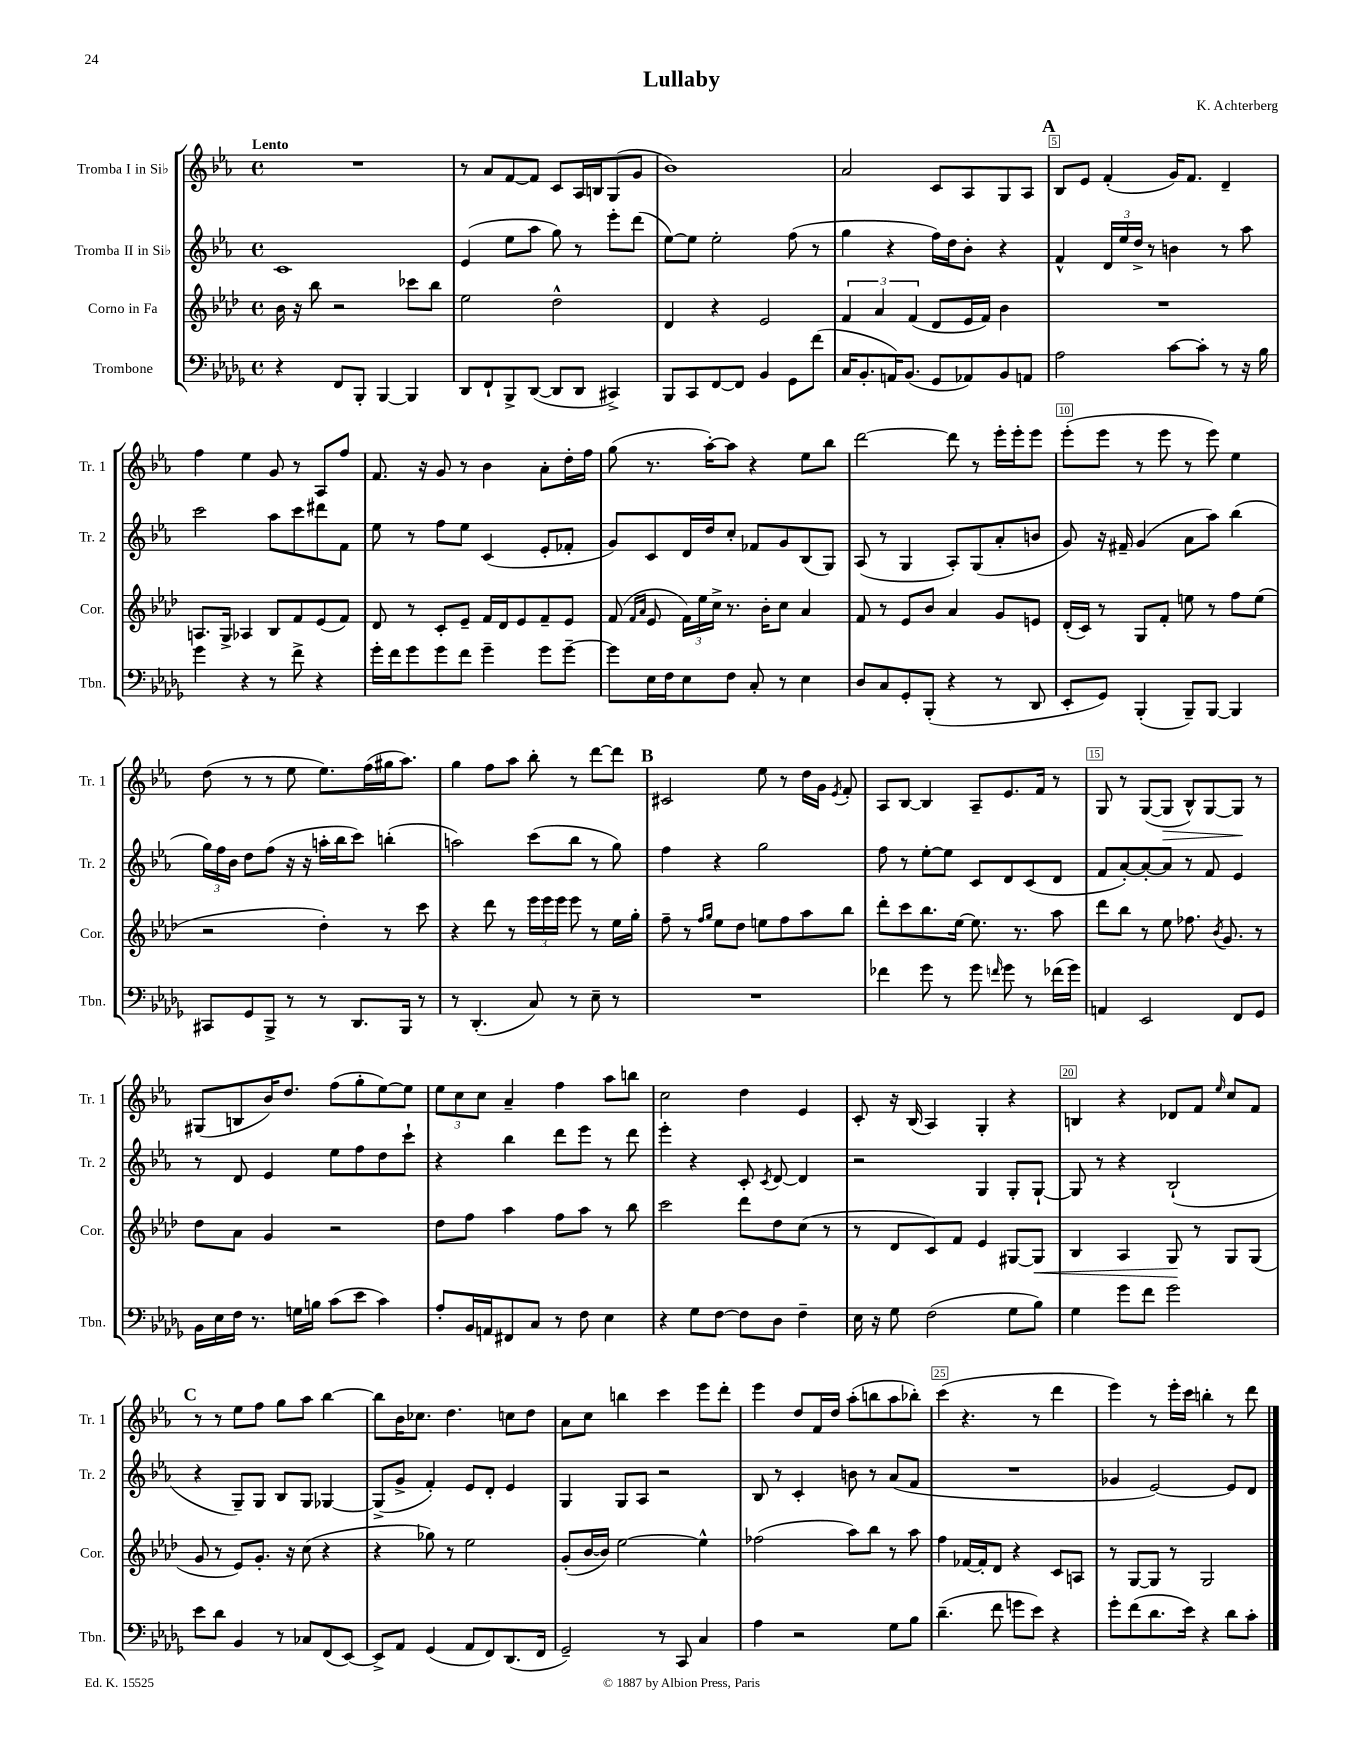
\header { title = "Lullaby" composer = "K. Achterberg" }
<<
\new StaffGroup <<
\new Staff = "s0" \with { instrumentName = "Tromba I in Sib" shortInstrumentName = "Tr. 1" } {
    \clef treble \key ees \major \defaultTimeSignature \time 4/4 \tempo "Lento"
    \autoBeamOff R1 |
    r8 aes'8[ f'8~ f'8] c'8[ aes16 b16 g8( g'8] |
    bes'1) |
    aes'2 c'8[ aes8 g8 aes8] |
    \mark \markup { \bold "A" } bes8[ ees'8] f'4-.( g'16[) f'8.] d'4-- |
    f''4 ees''4 g'8 r8 aes8[ f''8] |
    f'8. r16 g'8 r8 bes'4 aes'8[-. d''16-. f''16] |
    g''8( r8. aes''16[~-.) aes''8] r4 ees''8[ bes''8] |
    d'''2~ d'''8 r8 ees'''16[-. ees'''16-. ees'''8] |
    ees'''8[-.( ees'''8] r8 ees'''8 r8 ees'''8) ees''4 |
    d''8( r8 r8 ees''8 ees''8.[) f''16( gis''16 aes''8.]) |
    g''4 f''8[ aes''8] bes''8-. r8 d'''8[~ d'''8] |
    \mark \markup { \bold "B" } cis'2 ees''8 r8 d''16[ g'16] \acciaccatura { ees'8 } f'8-. |
    aes8[ bes8]~ bes4 aes8[-- ees'8. f'16] r8 |
    g8 r8 g8[~( g8]\> bes8[-^) g8~ g8]\! r8 |
    gis8[( b8 bes'16) d''8.] f''8[( g''8-. ees''8~) ees''8] |
    \tuplet 3/2 { ees''8[ c''8 c''8] } aes'4-- f''4 aes''8[ b''8] |
    c''2 d''4 ees'4 |
    c'8-. r16 bes16( aes4) g4-. r4 |
    b4 r4 des'8[ f'8] \grace { ees''16 } c''8[ f'8] |
    \mark \markup { \bold "C" } r8 r8 ees''8[ f''8] g''8[ aes''8] bes''4~ |
    bes''8[ bes'16 ces''8.] d''4. c''8[ d''8] |
    aes'8[ c''8] b''4 c'''4 ees'''8[ d'''8]-. |
    ees'''4 d''8[ f'16 d''16] aes''8[-.( b''8 aes''8 bes''8]-.) |
    c'''4( r4. r8 d'''4 |
    ees'''4) r8 ees'''16[-. c'''16] b''4-. r8 d'''8 \bar "|." |
}
\new Staff = "s1" \with { instrumentName = "Tromba II in Sib" shortInstrumentName = "Tr. 2" } {
    \clef treble \key ees \major \defaultTimeSignature \time 4/4
    \autoBeamOff c'1 |
    ees'4( ees''8[ aes''8] g''8) r8 ees'''8[-. d'''8]( |
    ees''8[~) ees''8] ees''2-. f''8( r8 |
    g''4 r4 f''16[) d''16 bes'8]-. r4 |
    \mark \markup { \bold "A" } f'4-^ \tuplet 3/2 { d'16[ ees''16 d''16]-> } r8 b'4 r8 aes''8 |
    c'''2 aes''8[ c'''8 dis'''8 f'8] |
    ees''8 r8 f''8[ ees''8] c'4( ees'8[-. fes'8]-. |
    g'8[) c'8 d'16 d''16 c''8]-. fes'8[ g'8 bes8( g8]) |
    aes8( r8 g4 aes8[-.) g8( aes'8-. b'8] |
    g'8) r16 fis'16-- g'4( aes'8[ aes''8]) bes''4( |
    \tuplet 3/2 { g''16[) f''16 bes'16] } d''8[ f''8]( r16 r16 a''16[-. bes''16 c'''8]) b''4-.( |
    a''2) c'''8[( bes''8] r8 g''8) |
    \mark \markup { \bold "B" } f''4 r4 g''2 |
    f''8 r8 ees''8[~-. ees''8] c'8[ d'8 c'8( d'8] |
    f'8[ aes'8~-.) aes'8~-. aes'8] r8 f'8 ees'4 |
    r8 d'8 ees'4 ees''8[ f''8 d''8 c'''8]-! |
    r4 bes''4 d'''8[ ees'''8] r8 d'''8 |
    ees'''4-. r4 c'8-. \acciaccatura { c'8 } d'8~ d'4 |
    r2 g4 g8[-. g8]~-! |
    g8 r8 r4 bes2-!( |
    \mark \markup { \bold "C" } r4 g8[--) g8] bes8[ g8] ges4~ |
    ges8[->( g'8]-> f'4-.) ees'8[ d'8]-. ees'4 |
    g4 g8[ aes8] r2 |
    bes8 r8 c'4-. b'8 r8 aes'8[( f'8] |
    R1 |
    ges'4 ees'2~) ees'8[ d'8] \bar "|." |
}
\new Staff = "s2" \with { instrumentName = "Corno in Fa" shortInstrumentName = "Cor." } {
    \clef treble \key aes \major \defaultTimeSignature \time 4/4
    \autoBeamOff bes'16 r16 bes''8 r2 ces'''8[ bes''8] |
    ees''2 des''2-^ |
    des'4 r4 ees'2 |
    \tuplet 3/2 { f'4 aes'4 f'4( } des'8[ ees'16 f'16]) bes'4 |
    \mark \markup { \bold "A" } R1 |
    a8.[ g16]-> aes4 bes8[ f'8 ees'8( f'8]) |
    des'8 r8 c'8[-. ees'8]-- f'16[ des'16 ees'8 f'8-- ees'8] |
    f'8( \grace { f'16[ aes'16] } ees'8 \tuplet 3/2 { f'16[) ees''16 c''16]-> } r8. bes'16[-. c''8] aes'4 |
    f'8 r8 ees'8[ bes'8] aes'4 g'8[ e'8] |
    des'16[-.( c'16]) r8 g8[ f'8]-. e''8 r8 f''8[ e''8]( |
    r2 des''4-.) r8 c'''8 |
    r4 des'''8 r8 \tuplet 3/2 { ees'''16[ ees'''16 ees'''16] } ees'''8 r8 ees''16[ g''16]-. |
    \mark \markup { \bold "B" } f''8-- r8 \grace { f''16[ g''16] } ees''8[ des''8] e''8[ f''8 aes''8 bes''8] |
    des'''8[-. c'''8 bes''8. ees''16]~ ees''8. r8. aes''8 |
    des'''8[ bes''8] r8 ees''8 fes''8. \acciaccatura { bes'8 } g'8. r8 |
    des''8[ aes'8] g'4 r2 |
    des''8[ f''8] aes''4 f''8[ aes''8] r8 bes''8 |
    c'''2 des'''8[ des''8 c''8]( r8 |
    r8 des'8[ c'8) f'8] ees'4 gis8[~ gis8]\< |
    bes4 aes4 g8\! r8 g8[ g8]( |
    \mark \markup { \bold "C" } g'8 r8 ees'8[) g'8.]-. r16 c''8( r4 |
    r4 ges''8) r8 ees''2 |
    g'8[-.( bes'16~ bes'16]) ees''2~ ees''4-^ |
    fes''2( aes''8[) bes''8] r8 aes''8 |
    f''4 fes'16[~ fes'16-. des'8] r4 c'8[ a8] |
    r8 g8[~ g8] r8 g2 \bar "|." |
}
\new Staff = "s3" \with { instrumentName = "Trombone" shortInstrumentName = "Tbn." } {
    \clef bass \key des \major \defaultTimeSignature \time 4/4
    \autoBeamOff r4 f,8[ bes,,8]-. bes,,4~ bes,,4 |
    des,8[ f,8-! bes,,8-> des,8]~( des,8[ des,8] cis,4->) |
    bes,,8[ c,8 f,8~ f,8] bes,4 ges,8[ f'8]( |
    c16[ bes,8.-. a,16) bes,8.]( ges,8[ aes,8) bes,8 a,8] |
    \mark \markup { \bold "A" } aes2 c'8[~ c'8]-. r8 r16 bes16 |
    ges'4 r4 r8 f'8-> r4 |
    ges'16[-. f'16 ges'8 ges'8 f'8] ges'4-- ges'8[ ges'8]~-- |
    ges'8[ ees16 f16 ees8 f8] c8-. r8 ees4 |
    des8[ c8 ges,8-. bes,,8]-.( r4 r8 des,8 |
    ees,8[-. ges,8]) bes,,4-.( bes,,8[--) bes,,8]~ bes,,4 |
    cis,8[ ges,8 bes,,8]-> r8 r8 des,8.[ bes,,16] r8 |
    r8 des,4.-.( c8) r8 ees8-- r8 |
    \mark \markup { \bold "B" } R1 |
    fes'4 ges'8 r8 ges'8 \grace { f'16 } ges'8 r8 fes'16[( ges'16]) |
    a,4 ees,2 f,8[ ges,8] |
    bes,16[ ees16 f16] r8. g16[ b16] c'8[( ees'8] c'4) |
    aes8[-. bes,16 a,16 fis,8 c8] r8 f8 ees4 |
    r4 ges8[ f8]~ f8[ des8] f4-- |
    ees16 r16 ges8 f2( ges8[ bes8]) |
    ges4 ges'8[ f'8] ges'2 |
    \mark \markup { \bold "C" } ees'8[ des'8] bes,4 r8 ces8[ f,8( ees,8]~) |
    ees,8[-> aes,8] ges,4( aes,8[ f,8) des,8.( f,16] |
    ges,2--) r8 c,8 c4 |
    aes4 r2 ges8[ bes8] |
    des'4.--( f'8 g'8[ ees'8]) r4 |
    ges'8[-. f'8( des'8. ees'16]) r4 des'8[ c'8]-. \bar "|." |
}
>>
>>
\layout { \context { \Score \override BarNumber.break-visibility = ##(#f #t #t) barNumberVisibility = #(every-nth-bar-number-visible 5) \override BarNumber.stencil = #(make-stencil-boxer 0.1 0.3 ly:text-interface::print) } }
